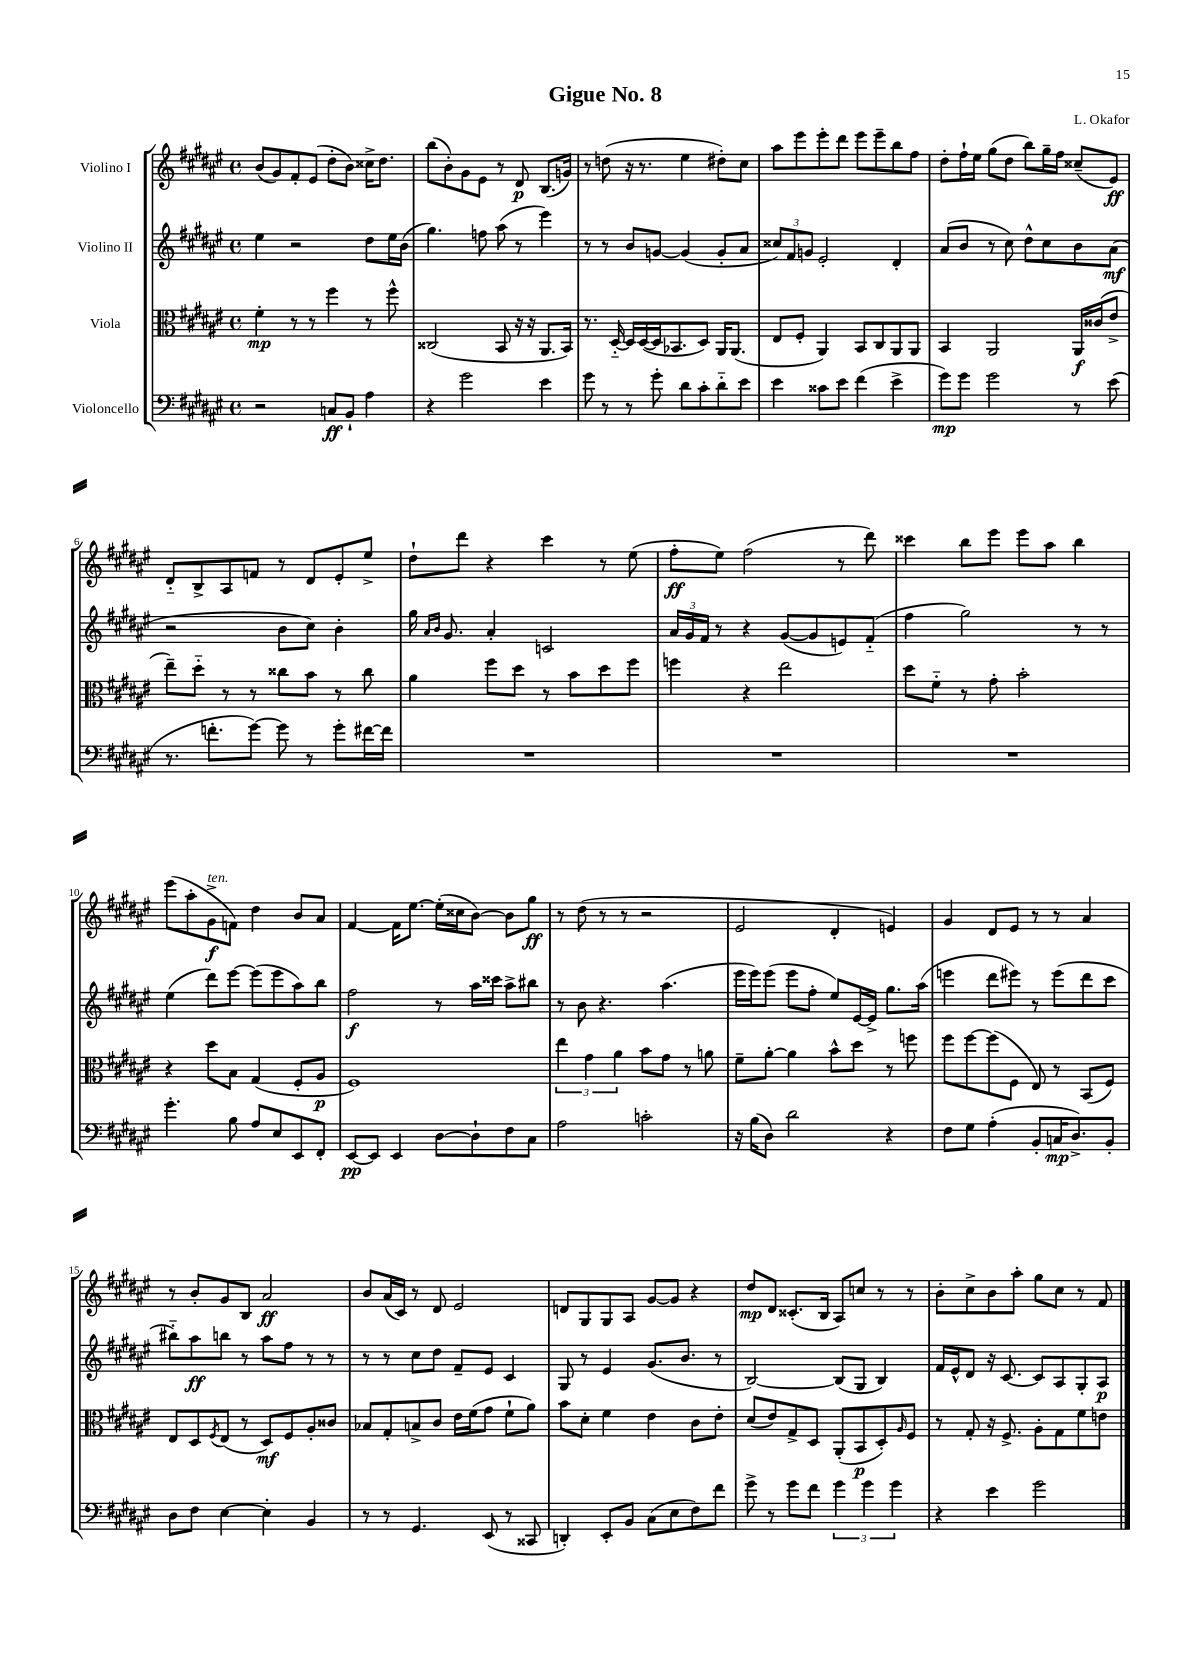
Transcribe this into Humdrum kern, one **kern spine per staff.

**kern	**dynam	**kern	**dynam	**kern	**dynam	**kern	**dynam
*part4	*part4	*part3	*part3	*part2	*part2	*part1	*part1
*staff4	*staff4	*staff3	*staff3	*staff2	*staff2	*staff1	*staff1
*I"Violoncello	*	*I"Viola	*	*I"Violino II	*	*I"Violino I	*
*clefF4	*	*clefC3	*	*clefG2	*	*clefG2	*
*k[f#c#g#d#a#e#]	*	*k[f#c#g#d#a#e#]	*	*k[f#c#g#d#a#e#]	*	*k[f#c#g#d#a#e#]	*
*M4/4	*	*M4/4	*	*M4/4	*	*M4/4	*
*met(c)	*	*met(c)	*	*met(c)	*	*met(c)	*
=1	=1	=1	=1	=1	=1	=1	=1
2r	.	4f#'\	mp	4ee#\	.	(8b/L	.
.	.	.	.	.	.	8g#/)	.
.	.	8r	.	2r	.	8f#'/	.
.	.	8r	.	.	.	(8e#/J	.
8Cn/L	ff	4ff#\	.	.	.	8dd#'\L	.
8BB`/J	.	.	.	.	.	8b\J)	.
4A#\	.	8r	.	8dd#\L	.	16cc##X^\KL	.
.	.	.	.	.	.	8.dd#\J	.
.	.	8ff#^^\	.	16ee#\L	.	.	.
.	.	.	.	(16b\JJ	.	.	.
=2	=2	=2	=2	=2	=2	=2	=2
4r	.	(2C##X/	.	4.gg#\)	.	(8bb\L	.
.	.	.	.	.	.	8b'\)	.
2g#\	.	.	.	.	.	8g#\	.
.	.	.	.	8ffn\	.	8e#\J	.
.	.	8BB/	.	(8aa#\	.	8r	.
.	.	16r	.	8r	.	8d#/	p
.	.	16r	.	.	.	.	.
4e#\	.	8.AA#/L	.	4eee#\)	.	(8.B/L	.
.	.	16BB/Jk)	.	.	.	16gn/Jk)	.
=3	=3	=3	=3	=3	=3	=3	=3
8g#\	.	8.r	.	8r	.	8r	.
8r	.	.	.	8r	.	(8ddn\	.
.	.	[16D#/	.	.	.	.	.
8r	.	16D#/LL]	.	8b/L	.	16r	.
.	.	([16D#/	.	.	.	8.r	.
8g#'\	.	16D#/J]	.	[8gn/J	.	.	.
.	.	8.BB-X/	.	.	.	.	.
8d#\L	.	.	.	(4g/]	.	4ee#\	.
8c#'\	.	8D#/J)	.	.	.	.	.
8d#\	.	16AA#/KL	.	8g'/L	.	8dd#X'\L)	.
.	.	(8.AA#/J	.	.	.	.	.
8e#\J	.	.	.	8a#/J	.	8cc#\J	.
=4	=4	=4	=4	=4	=4	=4	=4
4e#\	.	8E#/L	.	12cc##X/L)	.	8aa#\L	.
.	.	.	.	12f#/	.	.	.
.	.	8F#'/J	.	.	.	8eee#\	.
.	.	.	.	12gn/J	.	.	.
8c##X\L	.	4AA#/)	.	2e#'/	.	8eee#'\	.
8e#\J	.	.	.	.	.	8ddd#\J	.
(4f#\	.	8BB/L	.	.	.	8eee#\L	.
.	.	8C#/	.	.	.	8eee#~\	.
4e#^\	.	8AA#/	.	4d#'/	.	8bb\	.
.	.	8AA#/J	.	.	.	8ff#\J	.
=5	=5	=5	=5	=5	=5	=5	=5
8g#\L)	mp	4BB/	.	(8a#/L	.	8dd#'\L	.
8g#\J	.	.	.	8b/J	.	16ff#`\L	.
.	.	.	.	.	.	16ee#\JJ	.
2g#\	.	2AA#/	.	8r	.	(8gg#\L	.
.	.	.	.	8cc#\)	.	8dd#\J	.
.	.	.	.	8dd#^^\L	.	8bb\L)	.
.	.	.	.	8cc#\	.	16gg#~\L	.
.	.	.	.	.	.	16ff#\JJ	.
8r	.	16AA#/LL	f	8b\	.	(8cc##X~/L	.
.	.	(16c##X/J	.	.	.	.	.
(8e#\	.	8e#^/J	.	(8a#\J	mf	8e#/J)	ff
!!LO:LB:g=z
=6	=6	=6	=6	=6	=6	=6	=6
8.r	.	8ee#~\L)	.	2r	.	8d#/L	.
.	.	8dd#\J	.	.	.	8B^/	.
8.fn'\L	.	.	.	.	.	.	.
.	.	8r	.	.	.	8A#/	.
[8g#\J)	.	8r	.	.	.	8fn/J	.
8g#\]	.	8cc##X\L	.	8b\L	.	8r	.
8r	.	8b\J	.	8cc#\J)	.	8d#/L	.
8g#'\L	.	8r	.	4b'\	.	8e#'/	.
[16f#X\L	.	8cc##\	.	.	.	8ee#^/J	.
16f#\JJ]	.	.	.	.	.	.	.
=7	=7	=7	=7	=7	=7	=7	=7
1r	.	4a#\	.	16gg#\	.	8dd#`\L	.
.	.	.	.	16qqa#/LL	.	.	.
.	.	.	.	16qqb/JJ	.	.	.
.	.	.	.	8.g#/	.	.	.
.	.	.	.	.	.	8ddd#\J	.
.	.	8ff#\L	.	4a#'/	.	4r	.
.	.	8dd#\J	.	.	.	.	.
.	.	8r	.	2cn/	.	4ccc#\	.
.	.	8b\L	.	.	.	.	.
.	.	8dd#\	.	.	.	8r	.
.	.	8ff#\J	.	.	.	(8ee#\	.
=8	=8	=8	=8	=8	=8	=8	=8
1r	.	4ffn\	.	24a#/LL	.	8ff#'\L	ff
.	.	.	.	24g#/	.	.	.
.	.	.	.	24f#/JJ	.	.	.
.	.	.	.	8r	.	8ee#\J)	.
.	.	4r	.	4r	.	(2ff#\	.
.	.	2ee#\	.	([8g#/L	.	.	.
.	.	.	.	8g#/]	.	.	.
.	.	.	.	8en/)	.	8r	.
.	.	.	.	(8f#/J	.	8ddd#\)	.
=9	=9	=9	=9	=9	=9	=9	=9
1r	.	8dd#\L	.	4ff#\	.	4ccc##X\	.
.	.	8f#\J	.	.	.	.	.
.	.	8r	.	2gg#\)	.	8bb\L	.
.	.	8g#'\	.	.	.	8eee#\J	.
.	.	2b'\	.	.	.	8eee#\L	.
.	.	.	.	.	.	8aa#\J	.
.	.	.	.	8r	.	4bb\	.
.	.	.	.	8r	.	.	.
!!LO:LB:g=z
=10	=10	=10	=10	=10	=10	=10	=10
4.g#'\	.	4r	.	(4ee#\	.	(8eee#\L	.
.	.	.	.	.	.	8aa#'\	.
!	!	!	!	!	!	!LO:TX:a:i:t=ten.	!
.	.	8dd#\L	.	8ddd#\L)	.	8g#^\	f
8B\	.	8B\J	.	[8eee#\J	.	8fn\J)	.
8A#/L	.	(4G#/	.	(8eee#\L]	.	4dd#\	.
8E#/	.	.	.	8eee#\	.	.	.
8EE#/	.	8F#'/L	.	8aa#\)	.	8b/L	.
8FF#'/J	.	8A#/J	p	8bb\J	.	8a#/J	.
=11	=11	=11	=11	=11	=11	=11	=11
[8EE#/L	pp	1F#)	.	2ff#\	f	[4f#/	.
8EE#/J]	.	.	.	.	.	.	.
4EE#/	.	.	.	.	.	16f#\KL]	.
.	.	.	.	.	.	[8.ee#\J	.
[8D#\L	.	.	.	8r	.	(16ee#'\LL]	.
.	.	.	.	.	.	16cc##X\J	.
8D#`\]	.	.	.	16aa#\LL	.	[8b\J)	.
.	.	.	.	16ccc##X\JJ	.	.	.
8F#\	.	.	.	8aa#^\L	.	8b\L]	.
8C#\J	.	.	.	8bb#X\J	.	8gg#\J	ff
=12	=12	=12	=12	=12	=12	=12	=12
2A#\	.	6ee#\	.	8r	.	8r	.
.	.	.	.	8b\	.	(8dd#\	.
.	.	6g#\	.	.	.	.	.
.	.	.	.	4.r	.	8r	.
.	.	6a#\	.	.	.	.	.
.	.	.	.	.	.	8r	.
2cn'\	.	8b\L	.	.	.	2r	.
.	.	8g#\J	.	(4.aa#\	.	.	.
.	.	8r	.	.	.	.	.
.	.	8an\	.	.	.	.	.
=13	=13	=13	=13	=13	=13	=13	=13
16r	.	8f#~\L	.	16eee#\LL	.	2e#/	.
(16B\KL	.	.	.	16eee#\J)	.	.	.
8D#\J)	.	[8a#'\J	.	(8eee#\J	.	.	.
2d#\	.	4a#\]	.	8eee#\L	.	.	.
.	.	.	.	8ff#'\J	.	.	.
.	.	8b^^\L	.	8ee#/L)	.	4d#'/	.
.	.	8dd#\J	.	[16e#/L	.	.	.
.	.	.	.	16e#^/JJ]	.	.	.
4r	.	8r	.	8.gg#\L	.	4en/)	.
.	.	8ffn\	.	.	.	.	.
.	.	.	.	(16aa#\Jk	.	.	.
=14	=14	=14	=14	=14	=14	=14	=14
8F#\L	.	8ff#\L	.	4eeen\	.	4g#/	.
8G#\J	.	[8ff#\	.	.	.	.	.
(4A#'\	.	(8ff#\]	.	8ddd#\L	.	8d#/L	.
.	.	8F#\J	.	8eee#X\J)	.	8e#/J	.
8BB'/L	.	8E#/)	.	8r	.	8r	.
16Cn/K	mp	8r	.	(8eee#\L	.	8r	.
8.D#^/)	.	.	.	.	.	.	.
.	.	(8BB/L	.	8ddd#\	.	4a#/	.
8BB'/J	.	8F#/J)	.	8ccc#\J	.	.	.
!!LO:LB:g=z
=15	=15	=15	=15	=15	=15	=15	=15
8D#\L	.	8E#/L	.	8bb#X\L)	.	8r	.
8F#\J	.	8D#/	.	8aa#\	ff	8b'/L	.
.	.	8qF#/	.	.	.	.	.
[4E#\	.	(8E#/J	.	8bbn\J	.	8g#/	.
.	.	8r	.	8r	.	8B/J	.
4E#'\]	.	8D#/L)	mf	8aa#\L	.	2a#/	ff
.	.	8F#/	.	8ff#\J	.	.	.
4BB/	.	8A#'/	.	8r	.	.	.
.	.	8c##X/J	.	8r	.	.	.
=16	=16	=16	=16	=16	=16	=16	=16
8r	.	8B-X/L	.	8r	.	8b/L	.
8r	.	8G#'/	.	8r	.	(16a#/L	.
.	.	.	.	.	.	16c#/JJ)	.
4.GG#/	.	8Bn^/	.	8cc#\L	.	8r	.
.	.	8c#/J	.	8dd#\J	.	8d#/	.
.	.	16e#\LL	.	8f#~/L	.	2e#/	.
.	.	(16f#\J	.	.	.	.	.
(8EE#/	.	8g#\J	.	8e#/J	.	.	.
8r	.	8f#`\L	.	4c#/	.	.	.
8CC##X/	.	8a#\J)	.	.	.	.	.
=17	=17	=17	=17	=17	=17	=17	=17
4DDn'/)	.	8b\L	.	8G#/	.	8dn/L	.
.	.	8d#'\J	.	8r	.	8G#/	.
8EE#'/L	.	4f#\	.	4e#/	.	8G#/	.
8BB/J	.	.	.	.	.	8A#/J	.
(8C#\L	.	4e#\	.	(8.g#/L	.	[8g#/L	.
8E#\	.	.	.	.	.	8g#/J]	.
.	.	.	.	8.b/J	.	.	.
8F#\)	.	8c#\L	.	.	.	4r	.
8f#\J	.	8e#'\J	.	8r	.	.	.
=18	=18	=18	=18	=18	=18	=18	=18
8g#^\	.	(8d#/L	.	[2B/)	.	8dd#/L	mp
8r	.	8e#/)	.	.	.	8d#/J	.
8g#\L	.	8G#^/	.	.	.	(8.c##X'/L	.
8f#\J	.	8D#/J	.	.	.	.	.
.	.	.	.	.	.	16B/Jk	.
6g#\	.	(8AA#'/L	.	(8B/L]	.	8A#/L)	.
.	.	8BB/	p	8G#/J	.	8ccn/J	.
6g#\	.	.	.	.	.	.	.
.	.	8D#'/)	.	4B/)	.	8r	.
6g#\	.	.	.	.	.	.	.
.	.	16qqA#/	.	.	.	.	.
.	.	8F#/J	.	.	.	8r	.
=19	=19	=19	=19	=19	=19	=19	=19
4r	.	8r	.	16f#/LL	.	8b'\L	.
.	.	.	.	16e#^^/J	.	.	.
.	.	8G#'/	.	8d#/J	.	8cc#^\	.
4e#\	.	16r	.	16r	.	8b\	.
.	.	8.F#^/	.	[8.c#/	.	.	.
.	.	.	.	.	.	8aa#'\J	.
2g#\	.	8A#'\L	.	8c#/L]	.	8gg#\L	.
.	.	8G#\	.	8A#/	.	8cc#\J	.
.	.	8f#\	.	8G#'/	.	8r	.
.	.	8en\J	.	8A#/J	p	8f#/	.
==	==	==	==	==	==	==	==
*-	*-	*-	*-	*-	*-	*-	*-
